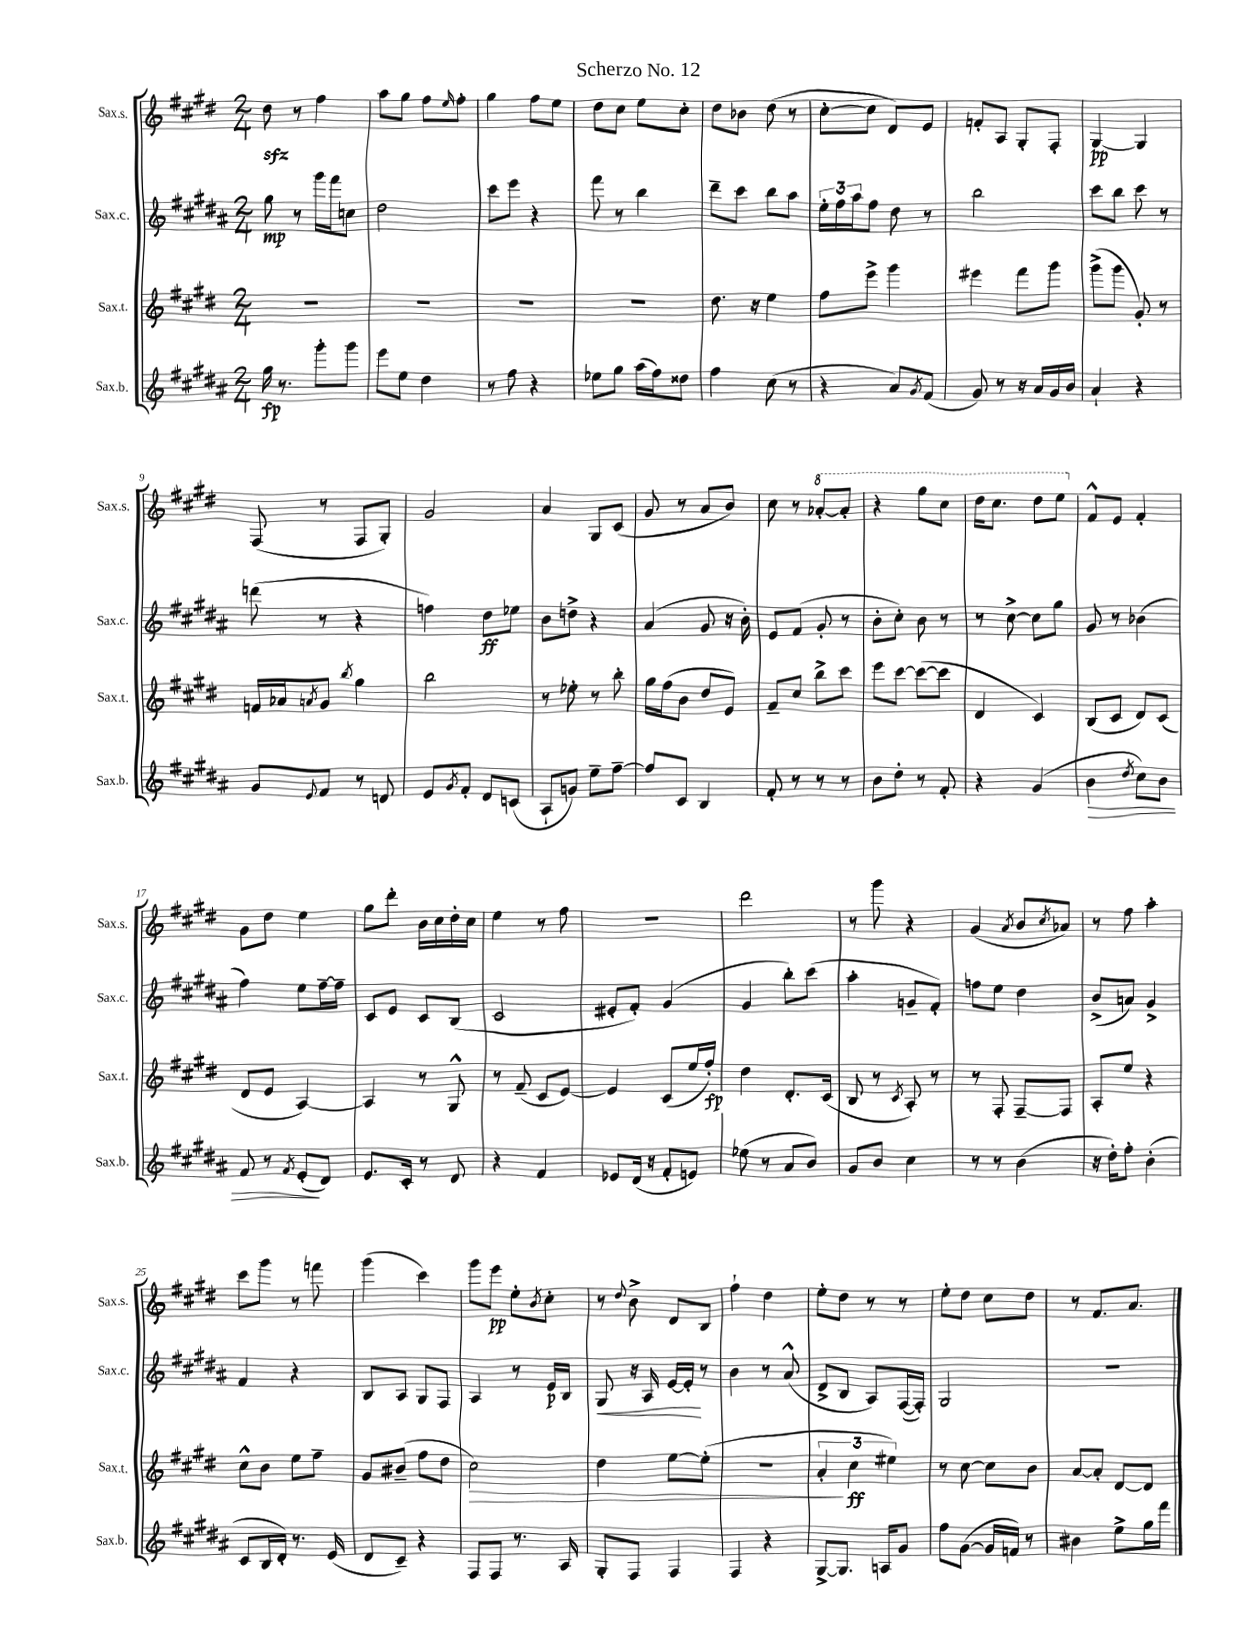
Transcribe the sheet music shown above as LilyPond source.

\header { title = "Scherzo No. 12" }
<<
\new StaffGroup <<
\new Staff = "s0" \with { instrumentName = "Sax.s." shortInstrumentName = "Sax.s." } {
    \clef treble \key e \major \numericTimeSignature \time 2/4
    dis''8\sfz r8 fis''4 |
    a''8 gis''8 fis''8 \grace { e''16 } fis''8-. |
    gis''4 fis''8 e''8 |
    dis''8 cis''8 e''8 cis''8-. |
    dis''8 bes'8 dis''8( r8 |
    cis''8~-. cis''8 dis'8) e'8 |
    f'8-. a8 gis8-. fis8-. |
    gis4~\pp gis4 |
    fis8( r8 fis8 gis8-.) |
    gis'2 |
    a'4 gis8 cis'8( |
    gis'8 r8 a'8 b'8) |
    cis''8 r8 \ottava #1 aes''8~-. aes''8-. |
    r4 gis'''8 cis'''8 |
    dis'''16 cis'''8. dis'''8 e'''8 \ottava #0 |
    fis'8-^ e'8 fis'4-. |
    gis'8 dis''8 e''4 |
    gis''8 dis'''8-. b'16 cis''16 dis''16-. cis''16 |
    e''4 r8 fis''8 |
    R2 |
    dis'''2 |
    r8 gis'''8 r4 |
    gis'4( \acciaccatura { a'8 } b'8 \acciaccatura { cis''8 } aes'8) |
    r8 fis''8 a''4-. |
    cis'''8 gis'''8 r8 f'''8 |
    gis'''4( cis'''4) |
    gis'''8 e'''8\pp e''8-. \acciaccatura { b'8 } cis''8-. |
    r8 \appoggiatura { dis''8 } b'8-> dis'8 b8 |
    fis''4-! dis''4 |
    e''8-. dis''8 r8 r8 |
    e''8-. dis''8 cis''8 dis''8 |
    r8 fis'8. a'8. \bar "|." |
}
\new Staff = "s1" \with { instrumentName = "Sax.c." shortInstrumentName = "Sax.c." } {
    \clef treble \key b \major \numericTimeSignature \time 2/4
    gis''8\mp r8 gis'''16 fis'''16 c''8 |
    dis''2 |
    cis'''8 e'''8 r4 |
    fis'''8 r8 b''4 |
    dis'''8-- cis'''8 b''8 ais''8 |
    \tuplet 3/2 { e''16-. fis''16 ais''16 } fis''8 dis''8 r8 |
    b''2 |
    cis'''8 b''8 cis'''8 r8 |
    d'''8( r8 r4 |
    f''4) dis''8\ff ees''8 |
    b'8 d''8-> r4 |
    ais'4( gis'8 r16 b'16-.) |
    e'8 fis'8( gis'8-. r8 |
    b'8-. cis''8-.) b'8 r8 |
    r8 cis''8~-> cis''8 gis''8 |
    gis'8 r8 bes'4( |
    fis''4) e''8 fis''16~-- fis''16-- |
    cis'8 e'8 cis'8 b8( |
    cis'2 |
    eis'8-. fis'8-.) gis'4( |
    gis'4 b''8-.) cis'''8( |
    ais''4-. g'8-- fis'8-.) |
    f''8 e''8 dis''4 |
    b'8->( a'8) gis'4-> |
    fis'4 r4 |
    b8 ais8 gis8 fis8 |
    ais4 r8 e'16\p b16 |
    gis8\< r16 ais16 e'16~ e'16-.\! r8 |
    b'4 r8 ais'8-^( |
    dis'8-> b8 ais8) fis16~( fis16-.) |
    gis2 |
    R2 \bar "|." |
}
\new Staff = "s2" \with { instrumentName = "Sax.t." shortInstrumentName = "Sax.t." } {
    \clef treble \key e \major \numericTimeSignature \time 2/4
    R2 |
    R2 |
    R2 |
    R2 |
    dis''8. r16 e''4 |
    fis''8 e'''8-> gis'''4 |
    eis'''4 fis'''8 gis'''8 |
    gis'''8->( gis'''8 gis'8-.) r8 |
    f'16 aes'16 \acciaccatura { a'8 } gis'8 \acciaccatura { b''8 } gis''4 |
    b''2 |
    r8 ees''8-. r8 b''8-. |
    gis''16 fis''16( b'8 dis''8 e'8) |
    fis'8-- cis''8 b''8-> cis'''8 |
    e'''8 cis'''8~ cis'''8~( cis'''8 |
    dis'4 cis'4) |
    b8( cis'8 dis'8) cis'8( |
    dis'8 e'8 a4~) |
    a4 r8 gis8-^ |
    r8 fis'8--( cis'8 e'8~) |
    e'4 cis'8( e''16 fis''16-.\fp) |
    dis''4 dis'8.-. cis'16( |
    b8 r8 \acciaccatura { cis'8 } a8-.) r8 |
    r8 fis8-. fis8~-- fis8 |
    a8-. e''8 r4 |
    cis''8-^ b'8 e''8 fis''8-- |
    gis'8 bis'8--( fis''8 dis''8 |
    cis''2\>) |
    dis''4 e''8~ e''8-.( |
    r2 |
    \tuplet 3/2 { a'4-.\! cis''4\ff eis''4) } |
    r8 cis''8~ cis''8 b'8 |
    a'8~ a'8-. dis'8~ dis'8 \bar "|." |
}
\new Staff = "s3" \with { instrumentName = "Sax.b." shortInstrumentName = "Sax.b." } {
    \clef treble \key b \major \numericTimeSignature \time 2/4
    gis''16\fp r8. gis'''8-. gis'''8 |
    e'''8 e''8 dis''4 |
    r8 fis''8 r4 |
    ees''8 gis''8 ais''16( fis''16) disis''8 |
    fis''4 cis''8( r8 |
    r4 ais'8) \acciaccatura { gis'8 } fis'8( |
    gis'8) r8 r16 ais'16 gis'16 b'16 |
    ais'4-! r4 |
    gis'8 \appoggiatura { e'8 } fis'8 r8 d'8 |
    e'8 \acciaccatura { gis'8 } fis'8-. dis'8 c'8( |
    ais8-! g'8) e''8-- fis''8~-- |
    fis''8 cis'8 b4 |
    fis'8-. r8 r8 r8 |
    b'8 dis''8-. r8 fis'8-. |
    r4 gis'4( |
    b'4\> \acciaccatura { dis''8 } cis''8) b'8 |
    fis'8 r8 \acciaccatura { fis'8 } e'8-.\!( dis'8) |
    e'8. cis'16-. r8 dis'8 |
    r4 fis'4 |
    ees'8 dis'16( r16 fis'8-. e'8) |
    ees''8( r8 ais'8 b'8) |
    gis'8 b'8 cis''4 |
    r8 r8 b'4( |
    r16 dis''16-.) fis''8-. b'4-.( |
    cis'8 b16 dis'16-.) r8. e'16( |
    dis'8 cis'8--) r4 |
    fis8 fis8 r8. ais16 |
    gis8-. fis8 fis4 |
    fis4 r4 |
    gis8~-> gis8. a16 gis'8 |
    fis''8 gis'8~( gis'16 f'16) r8 |
    bis'4 e''8-> gis''16 fis'''16 \bar "|." |
}
>>
>>
